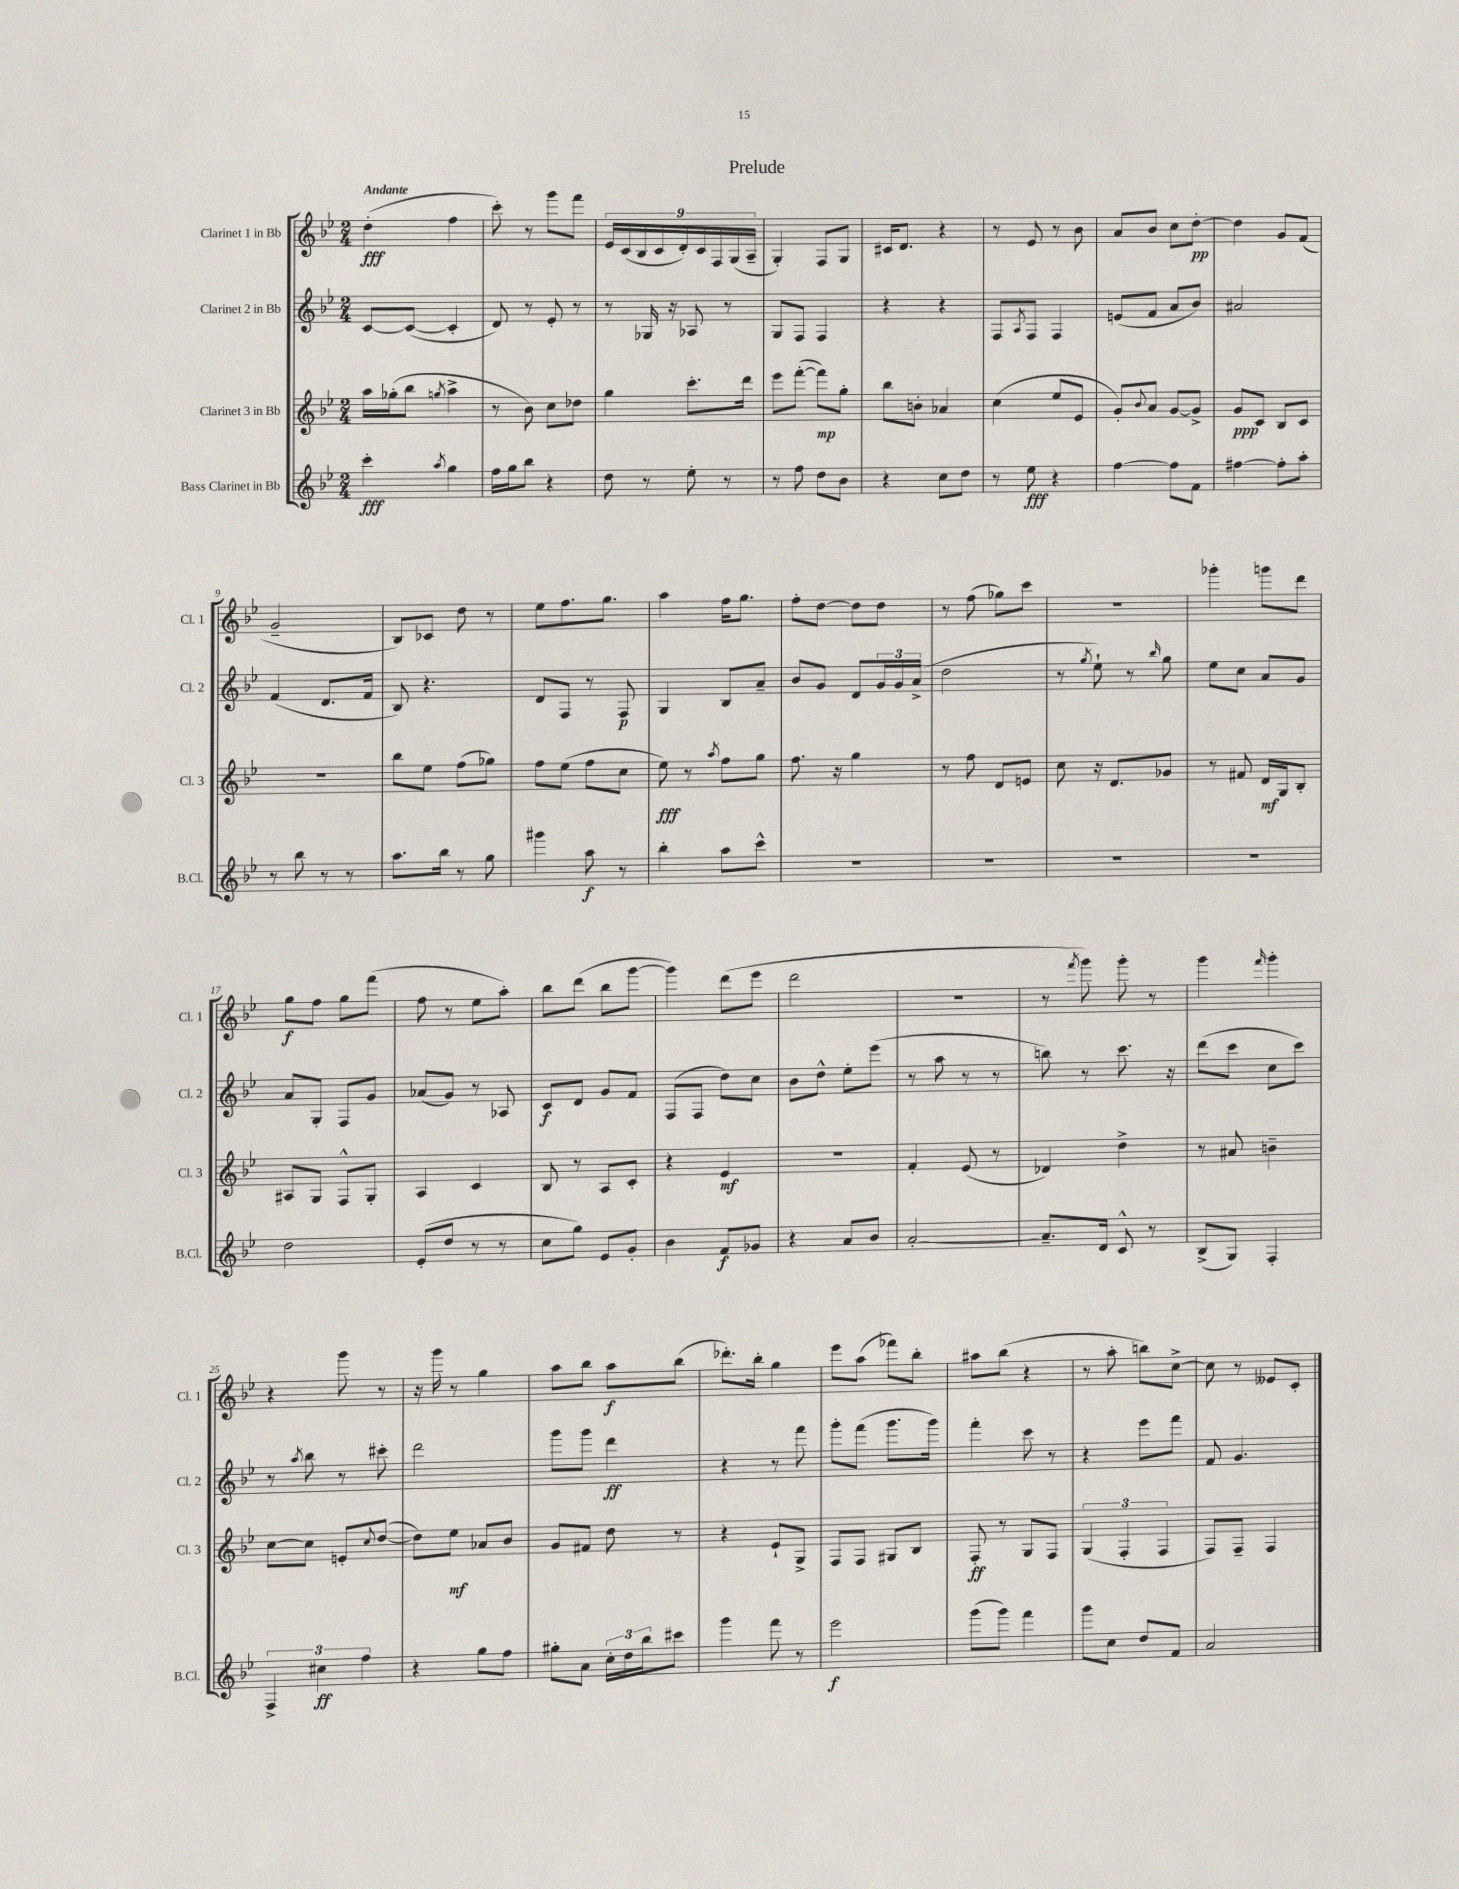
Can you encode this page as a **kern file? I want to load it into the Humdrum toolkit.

**kern	**kern	**kern	**kern
*staff4	*staff3	*staff2	*staff1
*clefG2	*clefG2	*clefG2	*clefG2
*k[b-e-]	*k[b-e-]	*k[b-e-]	*k[b-e-]
*M2/4	*M2/4	*M2/4	*M2/4
4ccc'	16aa	[8c	(4dd'
.	(16gg-'	.	.
.	8bb-	(8c_	.
8qaa	8qgg	.	.
4gg	4aa^	4c']	4ff
=	=	=	=
16ff	8r	8d)	8ccc')
16gg	.	.	.
8bb-	8b-)	8r	8r
4r	8cc	8e-'	8ggg
.	8dd-	8r	8fff
=	=	=	=
8dd	4gg	8r	18e-
.	.	.	(18c
.	.	.	18B-
8r	.	16G-	.
.	.	.	18c
.	.	16r	.
.	.	.	18d')
8ee-'	8.ccc'	8A-	.
.	.	.	18c
.	.	.	18F
8r	.	8r	.
.	.	.	(18G
.	16ddd	.	.
.	.	.	18A~
=	=	=	=
8r	8eee-	8G	4G')
8ff	([8fff'	8F	.
8dd	8fff])	4F	8F
8b-	8gg'	.	8G
=	=	=	=
4r	8bb-	4r	16c#
.	.	.	8.d
.	8b'	.	.
8cc	4a-	4r	4r
8dd	.	.	.
=	=	=	=
8r	(4cc	8F	8r
.	.	8qA	.
8ee-	.	8F	8e-
4r	8ee-	4F	8r
.	8e-	.	8b-
=	=	=	=
[4ff	8g')	(8e	8a
.	8qqb-	.	.
.	8a	8f	8b-
8ff]	[8g	8a	8cc
8f	8g^]	8b-)	[8dd'
=	=	=	=
[4ff#	8g	2a#	4dd]
.	8c	.	.
8ff#']	8B-	.	8g
8aa'	8c	.	(8f
=	=	=	=
8r	2r	(4f	2g~
8bb-	.	.	.
8r	.	8.d	.
8r	.	.	.
.	.	16f	.
=	=	=	=
8.aa	8bb-	8B-)	8B-)
.	8ee-	4.r	8c-
16bb-	.	.	.
8r	(8ff	.	8dd
8gg	8gg-)	.	8r
=	=	=	=
4ggg#	8ff	8d	8ee-
.	(8ee-	8F	8.ff
8aa	8ff	8r	.
.	.	.	8.gg
8r	8cc	8F	.
=	=	=	=
4bb-'	8ee-)	4G	4aa
.	8r	.	.
.	8qaa	.	.
8aa	8ff	8B-	16ff
.	.	.	8.gg
8ccc^^	8gg	8a~	.
=	=	=	=
2r	8.ff	8b-	8ff'
.	.	8g	[8dd
.	16r	.	.
.	4gg	8d	8dd]
.	.	24g	8dd
.	.	24g	.
.	.	(24a^	.
=	=	=	=
2r	8r	2dd	8r
.	8ff	.	(8ff
.	8d	.	8gg-)
.	8e	.	8ccc
=	=	=	=
2r	8cc	8r	2r
.	.	8qgg	.
.	16r	8ee-`)	.
.	8.d	.	.
.	.	8r	.
.	.	16qqbb-	.
.	8g-	8gg	.
=	=	=	=
2r	8r	8ee-	4ggg-'
.	8f#	8cc	.
.	16d	8a	8ggg
.	16G	.	.
.	8B-'	8g	8ddd
=	=	=	=
2dd	8A#	8a	8gg
.	8G	8G'	8ff
.	8F^^	8F	8gg
.	8G'	8g	(8fff
=	=	=	=
(8e-'	4A	(8a-	8ff
8dd	.	8g)	8r
8r	4c	8r	8ee-
8r	.	8A-	8aa')
=	=	=	=
8cc	8B-	8c	8bb-
8gg)	8r	8d	(8ddd
8e-	8A	8g	8bb-
8g'	8c'	8f	[8ggg
=	=	=	=
4b-	4r	(8F	4ggg])
.	.	8F	.
8f	4e-	8dd)	(8ddd
8g-	.	8cc	8eee-
=	=	=	=
4r	2r	8b-	2ddd
.	.	8dd^^	.
8a	.	8ee-'	.
8b-	.	(8eee-	.
=	=	=	=
[2a'	4f'	8r	2r
.	.	8aa	.
.	(8e-	8r	.
.	8r	8r	.
=	=	=	=
8.a~]	4d-)	8bb)	8r
.	.	.	8qfff
.	.	8r	8ggg)
16d	.	.	.
8c^^	4dd^	8.ccc	8ggg'
8r	.	.	8r
.	.	16r	.
=	=	=	=
(8B-^	8r	(8ddd	4ggg
8G)	8a#	8ccc	.
.	.	.	16qqfff
4F'	4b~	8cc	4ggg'
.	.	8ccc)	.
=	=	=	=
6F^	[8cc	8r	4r
.	.	8qaa	.
.	8cc]	8bb-	.
6cc#	.	.	.
.	8e'	8r	8ggg
6ff	.	.	.
.	8qqcc	.	.
.	([8dd	8ccc#'	8r
=	=	=	=
4r	8dd])	2ddd	16r
.	.	.	16ggg
.	8ee-	.	8r
8gg	8a-	.	4gg
8ff	8b-	.	.
=	=	=	=
8gg#'	8g	8ggg	8aa
8a	8f#	8ggg	8bb-
24cc'	8dd	4ddd	8aa
24dd	.	.	.
24bb-	.	.	.
8ccc#	8r	.	(8bb-
=	=	=	=
4ggg	4r	4r	8.ddd-')
.	.	.	16bb-'
8fff	8e-`	8r	4gg
8r	8G^	8fff	.
=	=	=	=
2eee-	8F	8ggg'	8eee-
.	8F	(8fff	(8aa
.	8G#	8.ggg	8fff-)
.	8B-	.	8bb-'
.	.	16ggg)	.
=	=	=	=
(8ggg	8F'	4fff'	8aa#
8ggg)	8r	.	(8bb-
4fff	8G	8ccc	4r
.	8F	8r	.
=	=	=	=
8ggg	(6G	4r	8r
8cc	.	.	8aa'
.	6F'	.	.
8dd	.	8eee-	8bb)
.	6F	.	.
8f	.	8fff	[8cc^
=	=	=	=
2a	8F)	8f	8cc]
.	8F~	4.g	8r
.	4F	.	8e--
.	.	.	8c'
==	==	==	==
*-	*-	*-	*-
